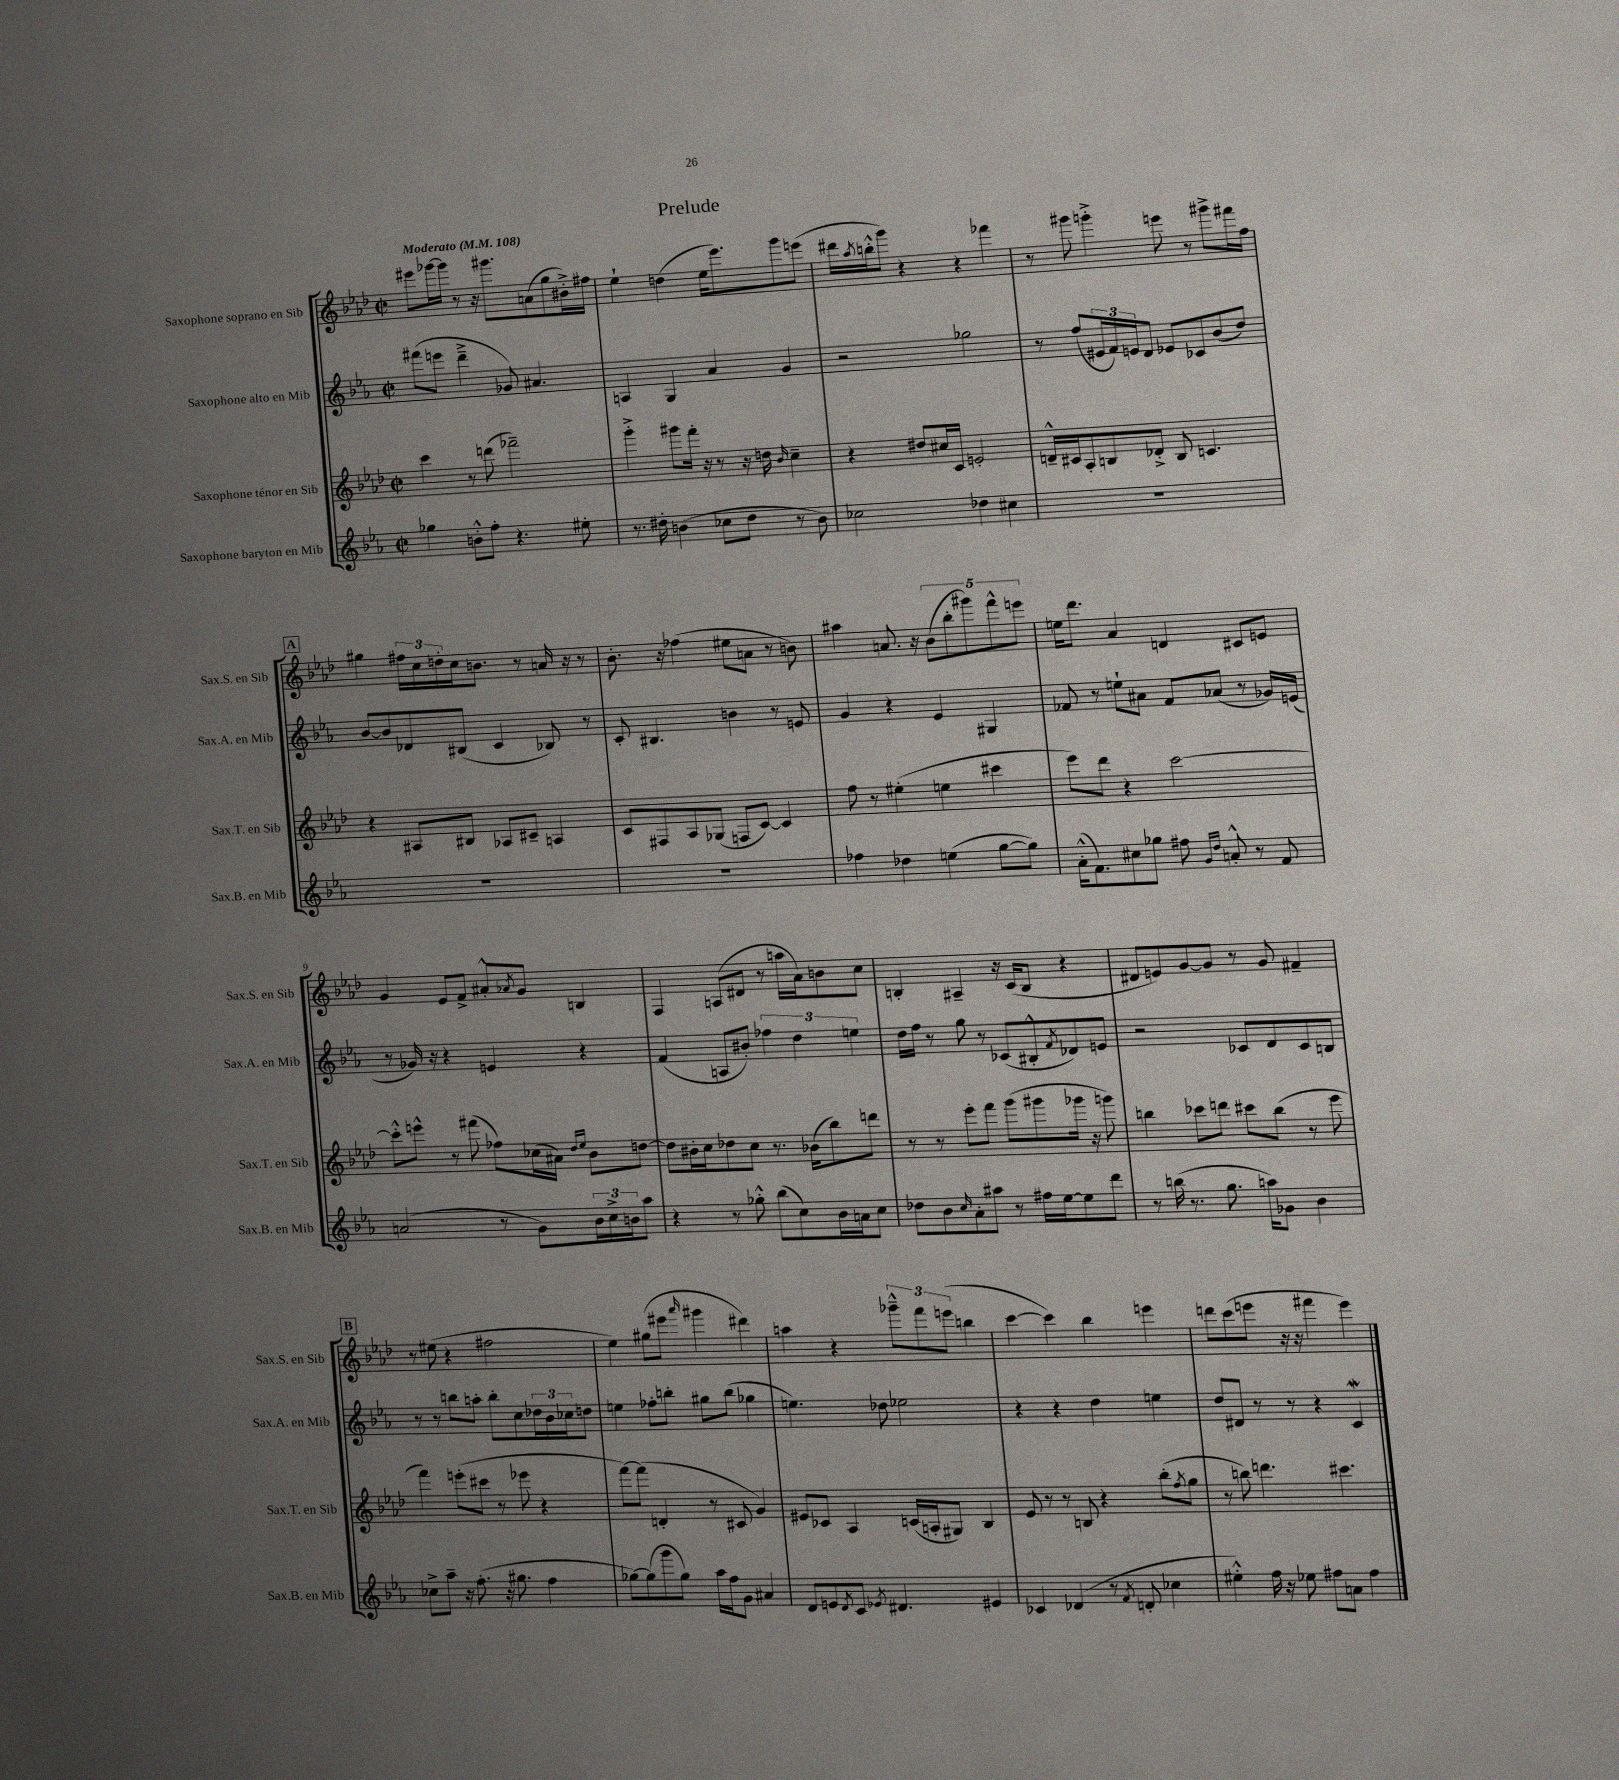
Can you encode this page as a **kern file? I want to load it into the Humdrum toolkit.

**kern	**kern	**kern	**kern
*staff4	*staff3	*staff2	*staff1
*clefG2	*clefG2	*clefG2	*clefG2
*k[b-e-a-]	*k[b-e-a-d-]	*k[b-e-a-]	*k[b-e-a-d-]
*M2/2	*M2/2	*M2/2	*M2/2
*met(c|)	*met(c|)	*met(c|)	*met(c|)
*MM108	*MM108	*MM108	*MM108
4gg-	4ccc	(8fff#	8eee#
.	.	8eee	[16ggg-
.	.	.	16ggg-]
8b'^^	8r	4ddd~^	8r
8ff'	(8ddd	.	16r
.	.	.	8.ggg#
4.r	2fff-~)	8g-)	.
.	.	4.a#	(8a
.	.	.	8gg
8ee#'	.	.	16b#'^)
.	.	.	16ff#
=	=	=	=
8.r	4ggg'^	4A	4ee-`
16dd#'	.	.	.
(4b	8ggg#	4G	(4dd
.	16fff'	.	.
.	16r	.	.
8cc-	8r	4a-	16ee-
.	.	.	8.eee-)
8dd#	16r	.	.
.	16dd	.	.
.	16qqb-	.	.
8r	4cc~	4g	8ggg
8b)	.	.	(8eee
=	=	=	=
2cc-	4r	2r	16ddd#
.	.	.	8qaa-
.	.	.	16bb'^^
.	.	.	8ggg)
.	8dd#	.	4r
.	16cc#	.	.
.	16c	.	.
4dd-	2e'	2gg-	4r
4cc#	.	.	4fff-
=	=	=	=
1r	16d~^^	8r	8r
.	16c#	.	.
.	8A-'	(8ff	8ggg#
.	8B	24e#	4ggg'^
.	.	24f)	.
.	.	24e	.
.	8d-'^	8d	.
.	8B	8e-	8eee
.	4.c	8c-	8r
.	.	(8b-	8ggg#^
.	.	8dd)	16fff#
.	.	.	16ff
=	=	=	=
1r	4r	[8b-	4gg#
.	.	8b-]	.
.	8A#	8d-	24ff#
.	.	.	24cc
.	.	.	24dd'
.	8B#	(8B#	16cc
.	.	.	8.b
.	8A-	4c	.
.	8c#~	.	8r
.	4A	8B-)	16a
.	.	.	16r
.	.	8r	8r
=	=	=	=
1r	8c	8c'	8.b-'
.	8F#	4.B#	.
.	.	.	16r
.	8A-	.	(4ff-
.	(8G-	.	.
.	8F	4b	8ee#
.	[8c)	.	8a
.	4c]	8r	8r
.	.	8e	8b)
=	=	=	=
4ff-	8ff	4g	4aa#
.	8r	.	.
4dd-	(4ee#'	4r	8.a
.	.	.	16r
(4ee	4ee	4e-	(10b-
.	.	.	10bb-'
.	.	.	10ggg#)
[8gg	4ccc#	4G#	.
.	.	.	10fff^^
8gg])	.	.	.
.	.	.	10eee
=	=	=	=
(16a-'^^	8eee-)	8f-	16ee
8.f)	.	.	8.ddd-
.	8ddd-	8r	.
8cc#	4r	8ee`	4a-
8gg-	.	8a#	.
8ff#	[2ccc	8f-	4d
16qqg	.	.	.
16qqdd	.	.	.
8a'^^	.	(8a-	.
8r	.	8r	8c#
8f	.	16g-)	8e
.	.	(16e	.
=	=	=	=
(2a	8ccc'^^]	8r	4g
.	8eee^^	16g-)	.
.	.	16r	.
.	8r	4r	8e-
.	(8fff#	.	8f^
8r	8ff-)	4e	8a#'^^
.	.	.	8qa-
8g)	(16cc-	.	8g
.	16a#)	.	.
.	16qqdd-	.	.
.	16qqee-	.	.
24b-	8b-	4r	4B
24cc^	.	.	.
24b	.	.	.
8aa-	[8dd	.	.
=	=	=	=
4r	8dd]	(4f	4F
.	16b#'	.	.
.	16cc	.	.
8r	8dd-	8A	(8A
8gg-'^^	8cc	8b#')	8d#
(8bb-	8.r	6ff-	8r
8cc)	.	.	16aa
.	.	6dd	.
.	(16b-	.	16a-)
16b-	8bb-)	.	8b
16a	.	.	.
.	.	6ee	.
8cc	8ddd	.	8cc
=	=	=	=
8dd-	8r	16dd	4B'
.	.	16ff	.
8b-	8r	8r	.
16qqcc	.	.	.
8a-'	8eee-'	8gg	4A#~
8aa#	8fff	8r	.
8r	(8ggg	(8c-	16r
.	.	.	(16c
16ff#	8ggg#	8B#'^^	8B
[16ee-	.	.	.
.	.	8qf	.
8ee-]	16ggg-	8d-)	4r
.	16r	.	.
8ddd	8ggg)	8e	.
=	=	=	=
8r	4bb	2r	8d#
(16bb	.	.	8e)
8.r	.	.	.
.	8ccc-	.	[8g
8.gg	8ddd	.	8g]
.	8ccc#	8c-	8r
16aa)	.	.	.
8g-	(8bb	8d	8g
4b-	8r	8c-	4f#~
.	8eee-	8B	.
=	=	=	=
8cc-^	4fff)	8r	8r
8aa-~	.	8r	(8ee#
16r	(8eee'	8bb	4r
(8.ff'	.	.	.
.	8ccc#	8aa'	.
16r	8r	8bb'	2ff#
8.gg#	.	.	.
.	8eee-	8cc	.
4ff	4r	24dd-	.
.	.	24b-	.
.	.	24cc-	.
.	.	8dd	.
=	=	=	=
[8gg-)	[8fff)	4ee	4ee-)
(8gg-]	(8fff]	.	.
8ggg	4d'	8ff-'	(8gg#
8gg-)	.	8bb'	8eee#
.	.	.	16qqaaa-
16aa-	8r	8gg#	4ggg#
16ff	.	.	.
8g	8c#	(8bb	.
4a#	4g)	4gg-	4ddd#)
=	=	=	=
8d	8e#	4.ee)	4aa
8e	8c-	.	.
8qd	.	.	.
8c	4A-	.	4r
8qe-	.	.	.
4.d#	.	8dd-	.
.	(16c	2ee-	12ggg-~^^
.	16A'	.	.
.	.	.	12fff
.	8G#)	.	.
.	.	.	(12eee
4e#	4B-	.	4bb
=	=	=	=
4c-	8e-	4r	[4ccc
.	8r	.	.
(4d-	8r	4r	4ccc])
.	8B	.	.
8r	4r	4dd	4bb-
8qf	.	.	.
8d'	.	.	.
4cc-	(8bb-'	4ee	4eee
.	8qff	.	.
.	8gg	.	.
=	=	=	=
4ee#'^^)	8r	8dd	8ddd
.	8bb)	8d#	(8ccc
16ff	4.ddd	8r	8eee
16r	.	.	.
8ee-	.	8r	16r
.	.	.	16r
8ff#	.	4r	4fff#
8a	4.ccc#	.	.
4ff#	.	4c	4eee)
==	==	==	==
*-	*-	*-	*-
